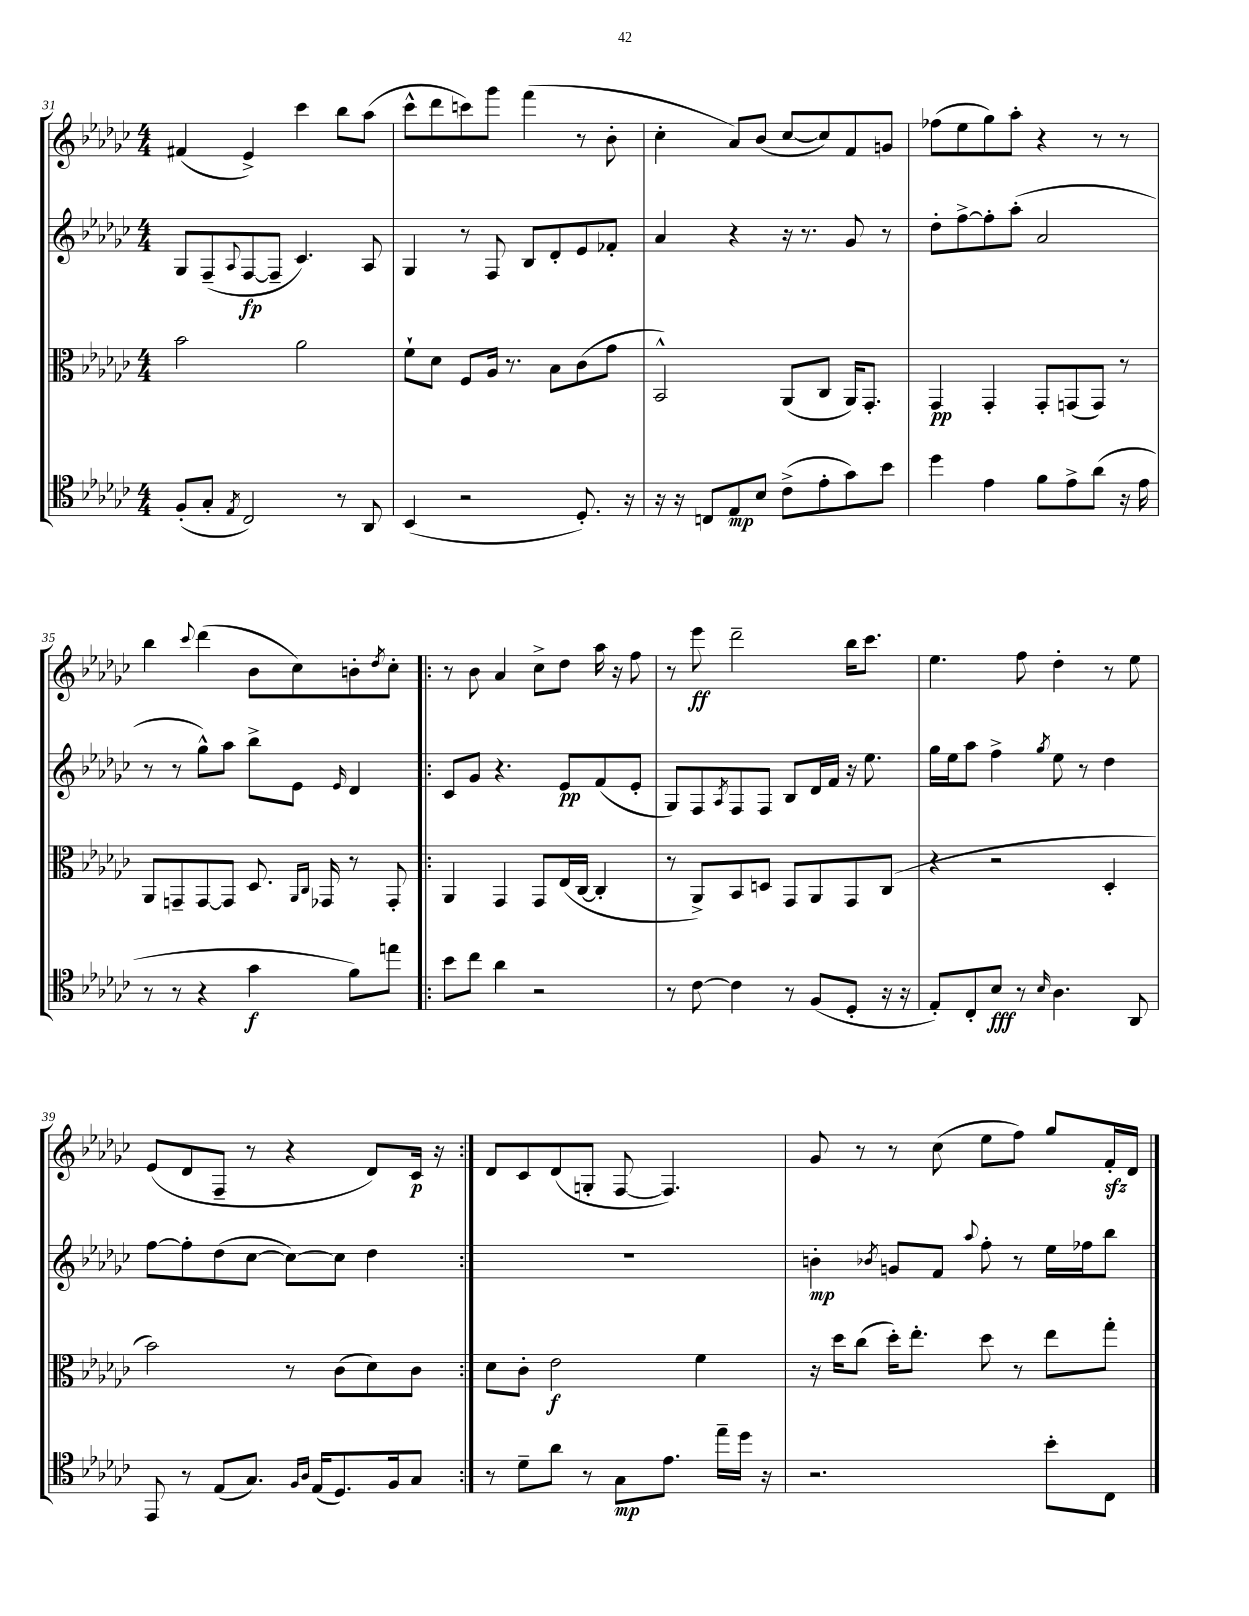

**kern	**kern	**kern	**kern
*staff4	*staff3	*staff2	*staff1
*clefC4	*clefC3	*clefG2	*clefG2
*k[b-e-a-d-g-c-]	*k[b-e-a-d-g-c-]	*k[b-e-a-d-g-c-]	*k[b-e-a-d-g-c-]
*M4/4	*M4/4	*M4/4	*M4/4
(8F'	2b-	8G-	(4f#
8G-'	.	(8F~	.
8qE-	.	8qqA-	.
2C-)	.	[8F	4e-^)
.	.	8F~]	.
.	2a-	4.c-)	4ccc-
8r	.	.	8bb-
8AA-	.	8A-	(8aa-
=	=	=	=
(4BB-	8f`	4G-	8ccc-^^
.	8d-	.	8ddd-
2r	8F	8r	8ccc)
.	16A-	8F	8ggg-
.	8.r	.	.
.	.	8B-	(4fff
.	8B-	8d-'	.
8.D-')	(8c-	8e-	8r
.	8g-	8f-'	8b-'
16r	.	.	.
=	=	=	=
16r	2BB-^^)	4a-	4cc-'
16r	.	.	.
8C	.	.	.
8E-	.	4r	8a-)
8B-	.	.	(8b-
(8c-^	(8AA-	16r	[8cc-
.	.	8.r	.
8e-'	8C-	.	8cc-])
8g-)	16AA-)	8g-	8f
.	8.GG-'	.	.
8b-	.	8r	8g
=	=	=	=
4dd-	4GG-	8dd-'	(8ff-
.	.	[8ff^	8ee-
4e-	4GG-'	8ff']	8gg-)
.	.	(8aa-'	8aa-'
8f	8GG-'	2a-	4r
8e-^	(8GG	.	.
(8a-	8GG)	.	8r
16r	8r	.	8r
16e-	.	.	.
=	=	=	=
8r	8AA-	8r	4bb-
8r	8GG~	8r	.
.	.	.	8qqccc-
4r	[8GG	8gg-^^)	(4ddd-
.	8GG]	8aa-	.
4g-	8.D-	8bb-^	8b-
.	.	8e-	8cc-)
.	16qqAA-	.	.
.	16qqC-	.	.
.	16GG-	.	.
.	.	16qqe-	.
8f)	8r	4d-	8b'
.	.	.	8qdd-
8ee	8GG-'	.	8cc-'
=!|:	=!|:	=!|:	=!|:
8b-	4AA-	8c-	8r
8cc-	.	8g-	8b-
4a-	4GG-	4.r	4a-
2r	8GG-	.	8cc-^
.	(16E-	8e-	8dd-
.	[16C-	.	.
.	4C-']	(8f	16aa-
.	.	.	16r
.	.	8e-'	8ff
=	=	=	=
8r	8r	8G-)	8r
[8c-	8AA-^)	8F	8eee-
.	.	8qA-	.
4c-]	8BB-	8F	2ddd-~
.	8D	8F	.
8r	8GG-	8B-	.
(8F	8AA-	16d-	.
.	.	16f	.
8D-'	8GG-	16r	16bb-
.	.	8.ee-	8.ccc-
16r	(8C-	.	.
16r	.	.	.
=	=	=	=
8E-')	4r	16gg-	4.ee-
.	.	16ee-	.
8C-'	.	8aa-	.
8B-	2r	4ff^	.
8r	.	.	8ff
16qqB-	.	8qgg-	.
4.A-	.	8ee-	4dd-'
.	.	8r	.
.	4D-'	4dd-	8r
8AA-	.	.	8ee-
=	=	=	=
8EE-	2b-)	[8ff	(8e-
8r	.	8ff']	8d-
(8E-	.	(8dd-	8F~
8.G-)	.	[8cc-	8r
.	8r	8cc-_)	4r
16qqF	.	.	.
16qqA-	.	.	.
(16E-	.	.	.
8.D-)	(8c-	8cc-]	.
.	8d-)	4dd-	8d-)
16F	.	.	.
8G-	8c-	.	16c-
.	.	.	16r
=:|!	=:|!	=:|!	=:|!
8r	8d-	1r	8d-
8d-~	8c-'	.	8c-
8a-	2e-	.	(8d-
8r	.	.	8G'
8G-	.	.	[8F
8.e-	.	.	4.F])
.	4f	.	.
16ee-~	.	.	.
16dd-	.	.	.
16r	.	.	.
=	=	=	=
2.r	16r	4b'	8g-
.	16dd-	.	.
.	(8cc-	.	8r
.	.	8qb-	.
.	16dd-')	8g	8r
.	8.ee-'	.	.
.	.	8f	(8cc-
.	.	8qqaa-	.
.	8dd-	8ff'	8ee-
.	8r	8r	8ff)
8b-'	8ee-	16ee-	8gg-
.	.	16ff-	.
8C-	8gg-'	8bb-	16f'
.	.	.	16d-
==	==	==	==
*-	*-	*-	*-
